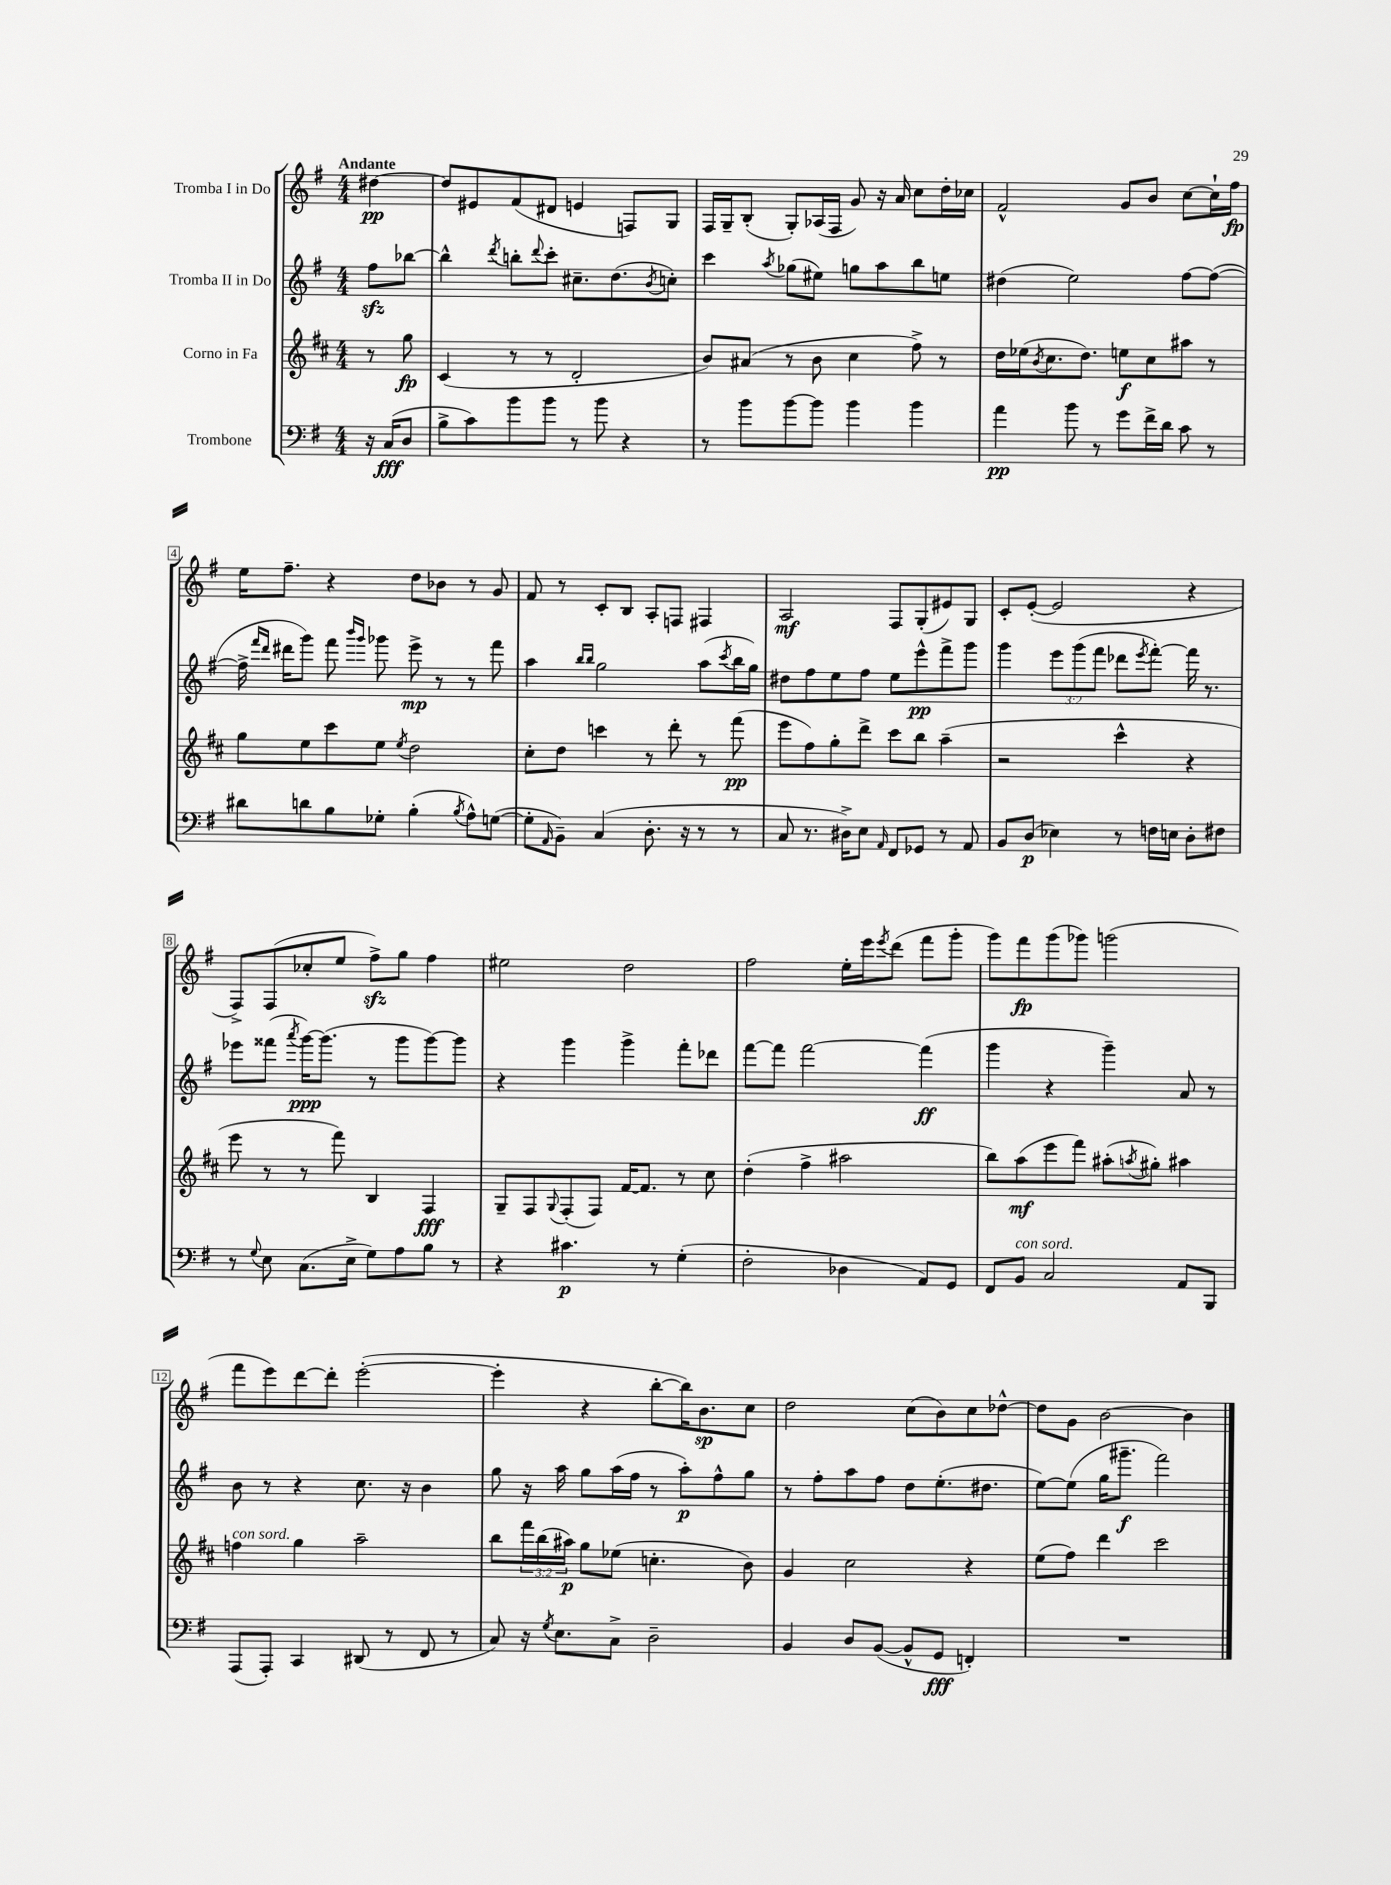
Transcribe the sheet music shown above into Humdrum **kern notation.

**kern	**dynam	**kern	**dynam	**kern	**dynam	**kern	**dynam
*part4	*part4	*part3	*part3	*part2	*part2	*part1	*part1
*staff4	*staff4	*staff3	*staff3	*staff2	*staff2	*staff1	*staff1
*I"Trombone	*	*I"Corno in Fa	*	*I"Tromba II in Do	*	*I"Tromba I in Do	*
*clefF4	*	*clefG2	*	*clefG2	*	*clefG2	*
*k[f#]	*	*k[f#c#]	*	*k[f#]	*	*k[f#]	*
*M4/4	*	*M4/4	*	*M4/4	*	*M4/4	*
=	=	=	=	=	=	=	=
!	!	!	!	!	!	!LO:TX:a:B:t=Andante	!
16r	.	8r	.	8ff#zz\L	.	[4dd#X\	pp
(16C/KL	fff	.	.	.	.	.	.
8D/J	.	8gg\	fp	[8bb-X\J	.	.	.
=1	=1	=1	=1	=1	=1	=1	=1
8B^\L	.	(4c#/	.	4bb-^^\]	.	8dd#/L]	.
8c\)	.	.	.	.	.	8e#X/	.
.	.	.	.	8qddd/	.	.	.
8b\	.	8r	.	8bbn'\L	.	(8f#/	.
.	.	.	.	8qqddd/	.	.	.
8b\J	.	8r	.	8ccc'\J	.	8d#X/J	.
8r	.	2d'/	.	8.cc#X~\L	.	4en/	.
8b\	.	.	.	.	.	.	.
.	.	.	.	(8.dd\	.	.	.
4r	.	.	.	.	.	8Fn/L)	.
.	.	.	.	8qb/	.	.	.
.	.	.	.	8ccn'\J)	.	8G/J	.
=2	=2	=2	=2	=2	=2	=2	=2
8r	.	8b/L)	.	4ccc\	.	16F#/LL	.
.	.	.	.	.	.	16G~/J	.
8b\L	.	(8a#X/J	.	.	.	(8B'/J	.
.	.	.	.	8qaa/	.	.	.
[8b\	.	8r	.	(8gg-X\L	.	8G'/L)	.
8b\J]	.	8b\	.	8ee#X\J)	.	(16A-X/L	.
.	.	.	.	.	.	16F#/JJ	.
4b\	.	4cc#\	.	8ggn\L	.	8g/)	.
.	.	.	.	8aa\	.	16r	.
.	.	.	.	.	.	16a/	.
4b\	.	8ff#^\)	.	8bb\	.	8cc\L	.
.	.	8r	.	8een\J	.	16dd'\L	.
.	.	.	.	.	.	16cc-X\JJ	.
=3	=3	=3	=3	=3	=3	=3	=3
4a\	pp	16dd\LL	.	(4dd#X\	.	2f#^^/	.
.	.	(16ee-X\J	.	.	.	.	.
.	.	8qb/	.	.	.	.	.
.	.	8.cc#\	.	.	.	.	.
8b\	.	.	.	2ee\)	.	.	.
.	.	8.dd\J)	.	.	.	.	.
8r	.	.	.	.	.	.	.
8g\L	.	8een\L	f	.	.	8g/L	.
16f#^\L	.	8cc#\	.	.	.	8b/J	.
16d\JJ	.	.	.	.	.	.	.
8c\	.	8aa#X\J	.	[8ff#\L	.	[8cc\L	.
8r	.	8r	.	(8ff#\J_	.	16cc`\L]	.
.	.	.	.	.	.	16ff#\JJ	fp
!!LO:LB:g=z
=4	=4	=4	=4	=4	=4	=4	=4
8d#X\L	.	8gg\L	.	16ff#^\]	.	16ee\KL	.
.	.	.	.	16qqfff#/LL	.	.	.
.	.	.	.	16qqddd/JJ	.	.	.
.	.	.	.	16ddd#X\KL	.	8.ff#~\J	.
8dn\	.	8ee\	.	8ggg\J)	.	.	.
8B\	.	8ccc#\	.	8fff#\	.	4r	.
.	.	.	.	16qqbbb/LL	.	.	.
.	.	.	.	16qqggg/JJ	.	.	.
8G-X'\J	.	8ee\J	.	8ggg-X\	.	.	.
.	.	8qee/	.	.	.	.	.
(4B'\	.	2dd\	.	8eee^\	mp	8dd\L	.
.	.	.	.	8r	.	8b-X\J	.
8qB/	.	.	.	.	.	.	.
8A^^\L)	.	.	.	8r	.	8r	.
([8Gn\J	.	.	.	8fff#\	.	8g/	.
=5	=5	=5	=5	=5	=5	=5	=5
8G'\L]	.	8cc#'\L	.	4aa\	.	8f#/	.
16qqAA/	.	.	.	.	.	.	.
8BB~\J)	.	8dd\J	.	.	.	8r	.
.	.	.	.	16qqbb/LL	.	.	.
.	.	.	.	16qqbb/JJ	.	.	.
(4C/	.	4cccn\	.	2gg\	.	8c'/L	.
.	.	.	.	.	.	8B/J	.
8.D'\	.	8r	.	.	.	8A'/L	.
.	.	8ddd'\	.	.	.	8Fn/J	.
16r	.	.	.	.	.	.	.
8r	.	8r	.	(8aa\L	.	4F#X/	.
.	.	.	.	8qccc/	.	.	.
8r	.	(8fff#\	pp	16bb\L	.	.	.
.	.	.	.	16gg\JJ)	.	.	.
=6	=6	=6	=6	=6	=6	=6	=6
8C/	.	8eee\L	.	8dd#X\L	.	2A/	mf
8.r	.	8ff#\)	.	8ff#\	.	.	.
.	.	8gg'\	.	8ee\	.	.	.
16D#X^\KL)	.	.	.	.	.	.	.
8E\J	.	8ddd^\J	.	8ff#\J	.	.	.
16qqAA/	.	.	.	.	.	.	.
8FF#/L	.	8ccc#\L	.	8ee\L	.	8F#/L	.
8GG-X/J	.	8bb\J	.	8eee^^\	pp	(8G'/	.
8r	.	(4aa~\	.	8fff#^\	.	8e#X/)	.
8AA/	.	.	.	8ggg\J	.	8G/J	.
=7	=7	=7	=7	=7	=7	=7	=7
8BB/L	.	2r	.	4ggg\	.	8c'/L	.
(8D/J	p	.	.	.	.	([8e'/J	.
4E-X\)	.	.	.	12eee\L	.	2e/]	.
.	.	.	.	(12ggg\	.	.	.
.	.	.	.	12fff#\J	.	.	.
8r	.	4ccc#^^\	.	8ddd-X\L	.	.	.
.	.	.	.	8qeee/	.	.	.
16Fn\LL	.	.	.	[8fff#'\J)	.	.	.
16En\JJ	.	.	.	.	.	.	.
8D'\L	.	4r	.	16fff#\]	.	4r	.
.	.	.	.	8.r	.	.	.
8F#X\J	.	.	.	.	.	.	.
!!LO:LB:g=z
=8	=8	=8	=8	=8	=8	=8	=8
8r	.	8eee\	.	8eee-X\L	.	8F#^/L)	.
8qqG/	.	.	.	.	.	.	.
8E\	.	8r	.	(8fff##X\J	.	(8F#/	.
.	.	.	.	8qaaa/	.	.	.
(8.C\L	.	8r	.	[16ggg\KL)	ppp	8cc-X'/	.
.	.	.	.	(8.ggg\J]	.	.	.
.	.	8fff#\)	.	.	.	8ee/J	.
16E^\Jk	.	.	.	.	.	.	.
8G\L)	.	4B/	.	8r	.	8ff#zz^\L)	.
8A\	.	.	.	8ggg\L	.	8gg\J	.
8B\J	.	4F#/	fff	[8ggg\)	.	4ff#\	.
8r	.	.	.	8ggg\J]	.	.	.
=9	=9	=9	=9	=9	=9	=9	=9
4r	.	8G~/L	.	4r	.	2ee#X\	.
.	.	8F#/	.	.	.	.	.
.	.	8qqG/	.	.	.	.	.
4.c#X\	p	(8F#'/	.	4ggg\	.	.	.
.	.	8F#/J)	.	.	.	.	.
.	.	[16f#/KL	.	4ggg^\	.	2dd\	.
.	.	8.f#/J]	.	.	.	.	.
8r	.	.	.	.	.	.	.
(4G'\	.	8r	.	8fff#'\L	.	.	.
.	.	8cc#\	.	8ddd-X\J	.	.	.
=10	=10	=10	=10	=10	=10	=10	=10
2F#'\	.	(4dd'\	.	[8fff#\L	.	2ff#\	.
.	.	.	.	8fff#\J]	.	.	.
.	.	4ff#^\	.	[2fff#\	.	.	.
4D-X\	.	2aa#X\	.	.	.	16ee'\LL	.
.	.	.	.	.	.	16eee\J	.
.	.	.	.	.	.	8qeee/	.
.	.	.	.	.	.	(8ddd\J	.
8AA/L)	.	.	.	(4fff#\]	ff	8fff#\L	.
8GG/J	.	.	.	.	.	8ggg'\J	.
=11	=11	=11	=11	=11	=11	=11	=11
8FF#/L	.	8bb\L)	.	4ggg\	.	8ggg\L)	.
!LO:TX:a:i:t=con sord.	!	!	!	!	!	!	!
8BB/J	.	(8aa\	mf	.	.	8fff#\	fp
2C/	.	8eee\	.	4r	.	(8ggg\	.
.	.	8fff#\J)	.	.	.	8ggg-X\J)	.
.	.	(8aa#X'\L	.	4ggg~\)	.	(2gggn\	.
.	.	8qaan/	.	.	.	.	.
.	.	8gg#X'\J)	.	.	.	.	.
8AA/L	.	4aa#X\	.	8a/	.	.	.
8BBB/J	.	.	.	8r	.	.	.
!!LO:LB:g=z
=12	=12	=12	=12	=12	=12	=12	=12
!	!	!LO:TX:a:i:t=con sord.	!	!	!	!	!
(8AAA/L	.	4ffn\	.	8b\	.	8fff#\L	.
8AAA'/J)	.	.	.	8r	.	8eee\)	.
4CC/	.	4gg\	.	4r	.	[8ddd\	.
.	.	.	.	.	.	8ddd'\J]	.
(8DD#X/	.	2aa~\	.	8.cc\	.	([2eee'\	.
8r	.	.	.	.	.	.	.
.	.	.	.	16r	.	.	.
8FF#/	.	.	.	4b\	.	.	.
8r	.	.	.	.	.	.	.
=13	=13	=13	=13	=13	=13	=13	=13
8C/)	.	8bb\L	.	8gg\	.	4eee'\]	.
16r	.	24fff#\L	.	16r	.	.	.
.	.	(24bb\	.	.	.	.	.
8qG/	.	.	.	.	.	.	.
8.E\L	.	.	.	16aa\	.	.	.
.	.	24aa#X\JJ)	p	.	.	.	.
.	.	8gg\L	.	8gg\L	.	4r	.
8C^\J	.	(8ee-X\J	.	(16aa\L	.	.	.
.	.	.	.	16ff#\JJ	.	.	.
2D~\	.	4.ccn'\	.	8r	.	[8bb'\L	.
.	.	.	.	8aa'\L)	p	16bb\K])	.
.	.	.	.	.	.	8.b\	sp
.	.	.	.	8ff#^^\	.	.	.
.	.	8b\)	.	8gg\J	.	8cc\J	.
=14	=14	=14	=14	=14	=14	=14	=14
4BB/	.	4g/	.	8r	.	2dd\	.
.	.	.	.	8ff#'\L	.	.	.
8D/L	.	2cc#\	.	8aa\	.	.	.
([8BB/J	.	.	.	8ff#\J	.	.	.
8BB^^/L]	.	.	.	8dd\L	.	(8cc\L	.
8GG/J	fff	.	.	(8.ee'\	.	8b\)	.
4FFn'/)	.	4r	.	.	.	8cc\	.
.	.	.	.	8.dd#X\J	.	.	.
.	.	.	.	.	.	[8dd-X^^\J	.
=15	=15	=15	=15	=15	=15	=15	=15
1r	.	(8ee\L	.	[8ee\L)	.	8dd-\L]	.
.	.	8ff#\J)	.	(8ee\J]	.	8g\J	.
.	.	4ddd\	.	16gg\KL	.	[2b\	.
.	.	.	.	8.ggg#X~\J	f	.	.
.	.	2ccc#\	.	2fff#\)	.	.	.
.	.	.	.	.	.	4b\]	.
==	==	==	==	==	==	==	==
*-	*-	*-	*-	*-	*-	*-	*-
